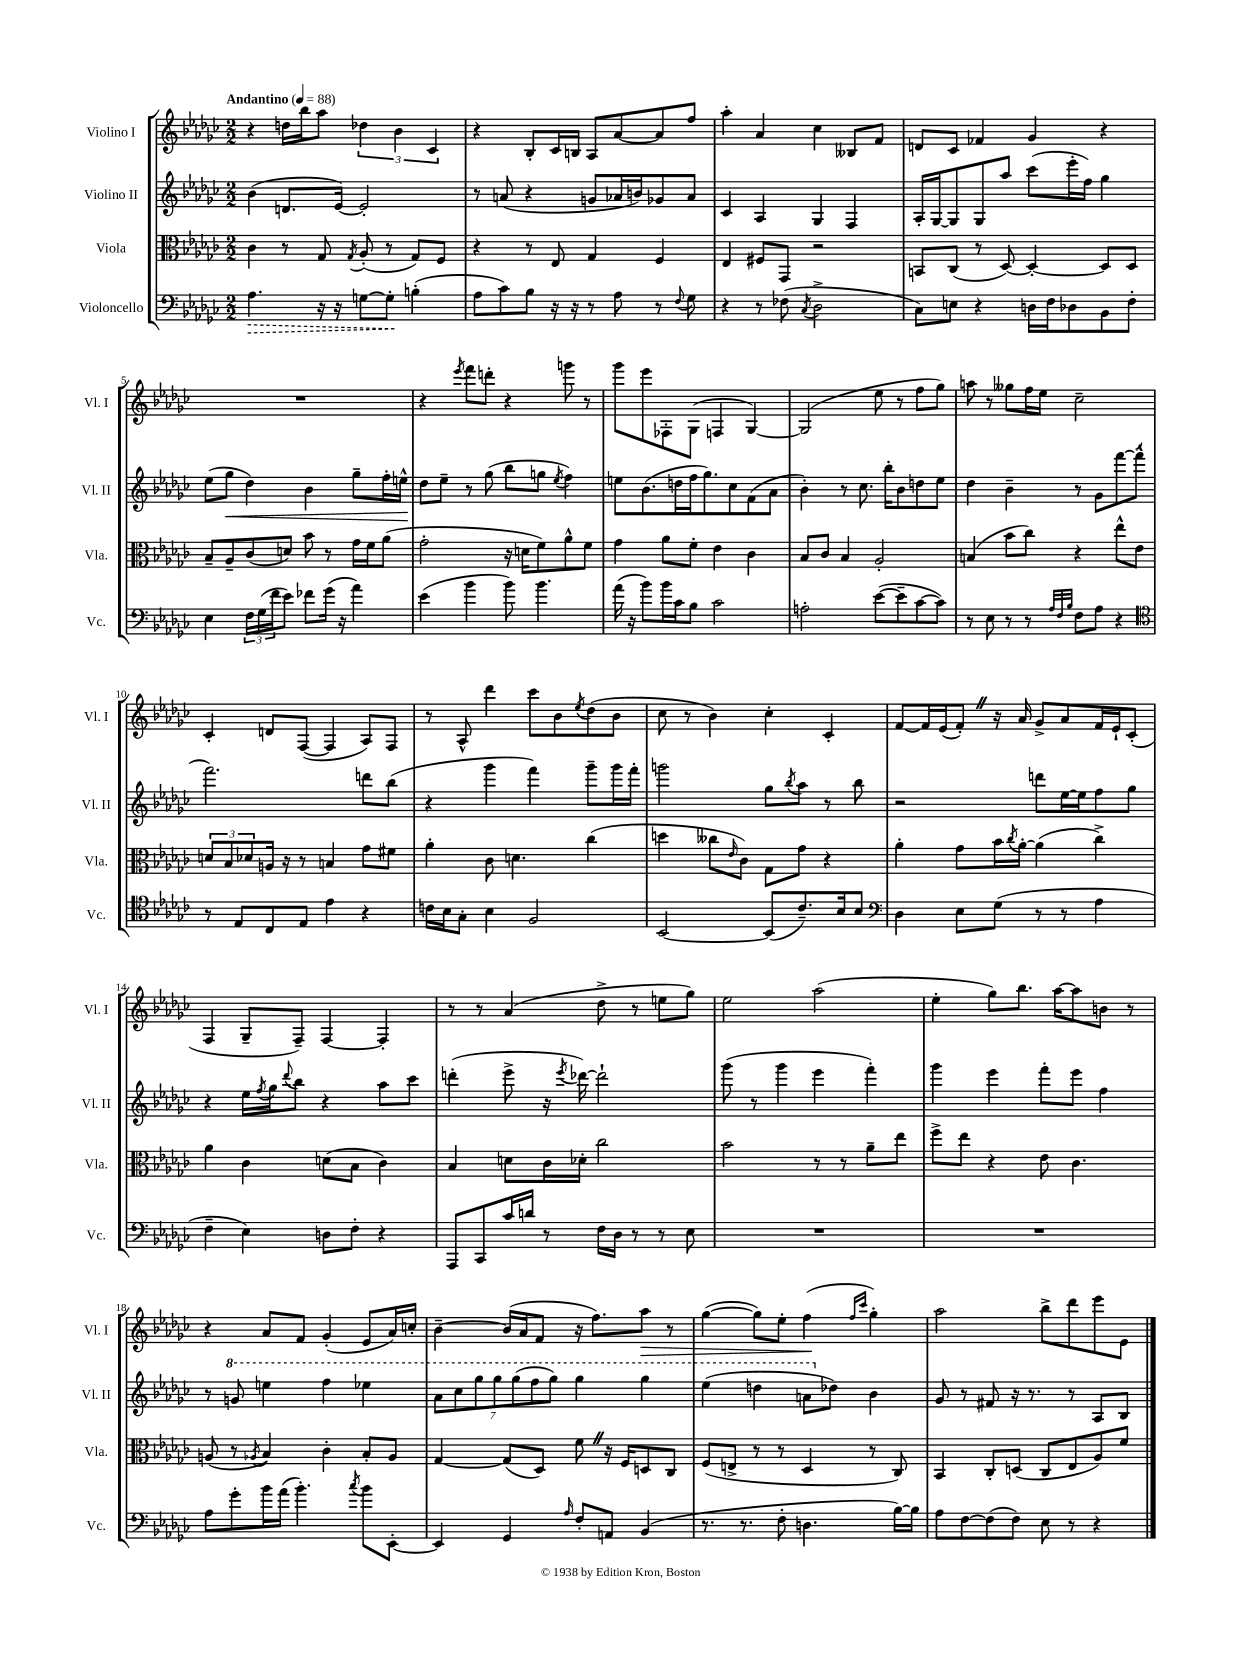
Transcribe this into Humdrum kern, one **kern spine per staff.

**kern	**kern	**kern	**kern
*staff4	*staff3	*staff2	*staff1
*clefF4	*clefC3	*clefG2	*clefG2
*k[b-e-a-d-g-c-]	*k[b-e-a-d-g-c-]	*k[b-e-a-d-g-c-]	*k[b-e-a-d-g-c-]
*M2/2	*M2/2	*M2/2	*M2/2
*MM88	*MM88	*MM88	*MM88
4.A-	4c-	(4b-	4r
.	8r	8.d	16dd
.	.	.	16bb-
16r	8G-	.	8aa-
16r	.	[16e-)	.
.	8qG-	.	.
[8G	(8A-'	2e-']	6dd-
8G']	8r	.	.
.	.	.	6b-
(4B'	8G-)	.	.
.	.	.	6c-
.	8F	.	.
=	=	=	=
8A-	4r	8r	4r
8c-)	.	(8a	.
8B-	8r	4r	8B-'
16r	8E-	.	16c-
16r	.	.	16B
8r	4G-	8g	8A-
8A-	.	16a-	[8a-
.	.	16b)	.
8r	4F	8g-	8a-]
8qqF	.	.	.
8G-	.	8a-	8ff
=	=	=	=
4r	4E-	4c-	4aa-'
8r	8F#	4A-	4a-
(8F-	8GG-	.	.
8qC-	.	.	.
2D-^	2r	4G-	4cc-
.	.	4F	8B--
.	.	.	8f
=	=	=	=
8C-)	8BB	16A-'	8d
.	.	[16G-	.
8E	(8C-	8G-]	8c-
4r	8r	8G-	4f-
.	[8D-)	8aa-	.
16D	4D-'_	(8ccc-	4g-
16F	.	.	.
8D-	.	16eee-'	.
.	.	16ff)	.
8BB-	8D-]	4gg-	4r
8F'	8D-	.	.
=	=	=	=
4E-	8B-~	(8ee-	1r
.	8A-~	8gg-	.
24F	(8c-	4dd-)	.
(24G-	.	.	.
24f	.	.	.
8e-)	8d)	.	.
8f-	8b-	4b-	.
(16g-	8r	.	.
16r	.	.	.
4a-)	16g-	8gg-~	.
.	16f	.	.
.	(8a-	16ff'	.
.	.	16ee^^	.
=	=	=	=
(4e-	2g-'	8dd-	4r
.	.	8ee-~	.
.	.	.	8qeee-
4b-	.	8r	8fff
.	.	(8gg-	8ddd'
8b-)	16r	8bb-	4r
.	16d	.	.
4.b-	8f)	8gg	.
.	.	8qee-	.
.	8a-^^	4ff)	8ggg
.	8f	.	8r
=	=	=	=
(16a-	4g-	8ee	8ggg-
16r	.	.	.
8b-)	.	(8.b-	8eee-
16b-	8a-	.	8F-'
16c-	.	16dd	.
8B-	8f'	16ff	(8G-
.	.	8.gg-)	.
2c-	4e-	.	4F
.	.	8cc-	.
.	4c-	(8f	[4G-)
.	.	8a-	.
=	=	=	=
2A'	8B-	4b-')	(2G-]
.	8c-	.	.
.	4B-	8r	.
.	.	8.cc-	.
([8e-	2A-'	.	8ee-
.	.	16bb-'	.
8e-~]	.	8b-	8r
[8c-	.	8dd	8ff
8c-])	.	8ee-	8gg-)
=	=	=	=
8r	(4B	4dd-	8aa
8E-	.	.	8r
8r	8b-	4b-~	8gg--
8r	8cc-)	.	16ff
.	.	.	16ee-
32qqA-	.	.	.
32qqF	.	.	.
32qqB-	.	.	.
8F	4r	8r	2cc-~
8A-	.	8g-	.
4r	8ee-^^	[8fff	.
.	8e-	(8fff^^]	.
=	=	=	=
*clefC4	*	*	*
8r	12d	2.fff)	4c-'
.	12B-	.	.
8E-	.	.	.
.	12d-	.	.
8C-	16A	.	8d
.	16r	.	.
8E-	8r	.	([8F
4e-	4B	.	4F]
4r	8g-	8ddd	8A-)
.	8f#	(8bb-	8F
=	=	=	=
16c	4a-'	4r	8r
16B-	.	.	.
8G-'	.	.	8A-^^
4B-	8c-	4ggg-	4ddd-
.	4.d	.	.
2F	.	4fff)	8ccc-
.	.	.	8b-
.	.	.	8qee-
.	(4cc-	8ggg-~	(8dd-
.	.	16ggg-	8b-
.	.	16fff'	.
=	=	=	=
[2BB-	4dd	2ggg	8cc-
.	.	.	8r
.	8cc--	.	4b-)
.	16qqe-	.	.
.	8c-)	.	.
(8BB-]	8G-	8gg-	4cc-'
.	.	8qbb-	.
8.c-~)	8g-	8aa-	.
.	4r	8r	4c-'
16B-	.	.	.
8B-	.	8bb-	.
=	=	=	=
*clefF4	*	*	*
4D-	4a-'	2r	[8f
.	.	.	16f]
.	.	.	(16e-
8E-	8g-	.	8f')
(8G-	16b-	.	16r
.	8qcc-	.	.
.	[16a-'	.	16a-
8r	(4a-]	8ddd	8g-^
8r	.	[16ee-	8a-
.	.	16ee-]	.
4A-	4cc-^)	8ff	16f
.	.	.	16e-`
.	.	8gg-	(8c-'
=	=	=	=
4F~	4a-	4r	4F
4E-)	4c-	16ee-	8G-~
.	.	8qff	.
.	.	16gg-	.
.	.	8qqddd-	.
.	.	8bb-	8F~)
8D	(8d	4r	[4F
8F'	8B-	.	.
4r	4c-)	8aa-	4F']
.	.	8ccc-	.
=	=	=	=
8AAA-	4B-	(4ddd'	8r
8CC-	.	.	8r
16c-	8d	8eee-^	(4a-
16d	.	.	.
8r	16c-	16r	.
.	.	8qeee-	.
.	16d-'	[16ddd-)	.
16F	2cc-	2ddd-`]	8dd-^
16D-	.	.	.
8r	.	.	8r
8r	.	.	8ee
8E-	.	.	8gg-)
=	=	=	=
1r	2b-	(8ggg-	2ee-
.	.	8r	.
.	.	4ggg-	.
.	8r	4eee-	(2aa-
.	8r	.	.
.	8a-~	4fff')	.
.	8ee-	.	.
=	=	=	=
1r	8ff^	4ggg-	4ee-'
.	8ee-	.	.
.	4r	4eee-	8gg-)
.	.	.	8.bb-
.	8e-	8fff'	.
.	.	.	[16aa-
.	4.c-	8eee-	8aa-]
.	.	4ff	8b
.	.	.	8r
=	=	=	=
8A-	(8A	8r	4r
8g-'	8r	8gg	.
.	8qA-	.	.
16b-	4B-)	4eee	8a-
(16a-	.	.	.
4.b-')	.	.	8f
.	4c-'	4fff	(4g-'
8qcc-	.	.	.
8b-	8B-'	4eee-	8e-
[8EE-'	8A-	.	16a-)
.	.	.	16cc'
=	=	=	=
4EE-]	[4G-	14aa-	[4b-~
.	.	14ccc-	.
.	.	14ggg-	.
.	.	14ggg-	.
4GG-	(8G-]	.	(16b-]
.	.	(14ggg-	.
.	.	.	16a-
.	.	14fff	.
.	8D-)	.	8f
.	.	14ggg-)	.
16qqA-	.	.	.
8F'	8f	4ggg-	16r
.	.	.	8.ff)
8AA	16r	.	.
.	16F	.	.
(4BB-	8D	4ggg-	8aa-
.	8C-	.	8r
=	=	=	=
8.r	(8F	(4eee-	([4gg-
.	8E^	.	.
8.r	.	.	.
.	8r	4ddd	8gg-])
8F'	8r	.	8ee-'
4.D	4D-	8aa	(4ff
.	.	8dd-)	.
.	.	.	16qqff
.	.	.	16qqccc-
.	8r	4b-	4gg-')
[16B-)	8C-)	.	.
16B-]	.	.	.
=	=	=	=
8A-	4BB-	8g-	2aa-
[8F	.	8r	.
(8F]	8C-'	8f#	.
8F)	(8D	16r	.
.	.	8.r	.
8E-	8C-	.	8bb-^
8r	8E-	8r	8ddd-
4r	8A-)	8A-	8eee-
.	8f	8B-	8e-
==	==	==	==
*-	*-	*-	*-
